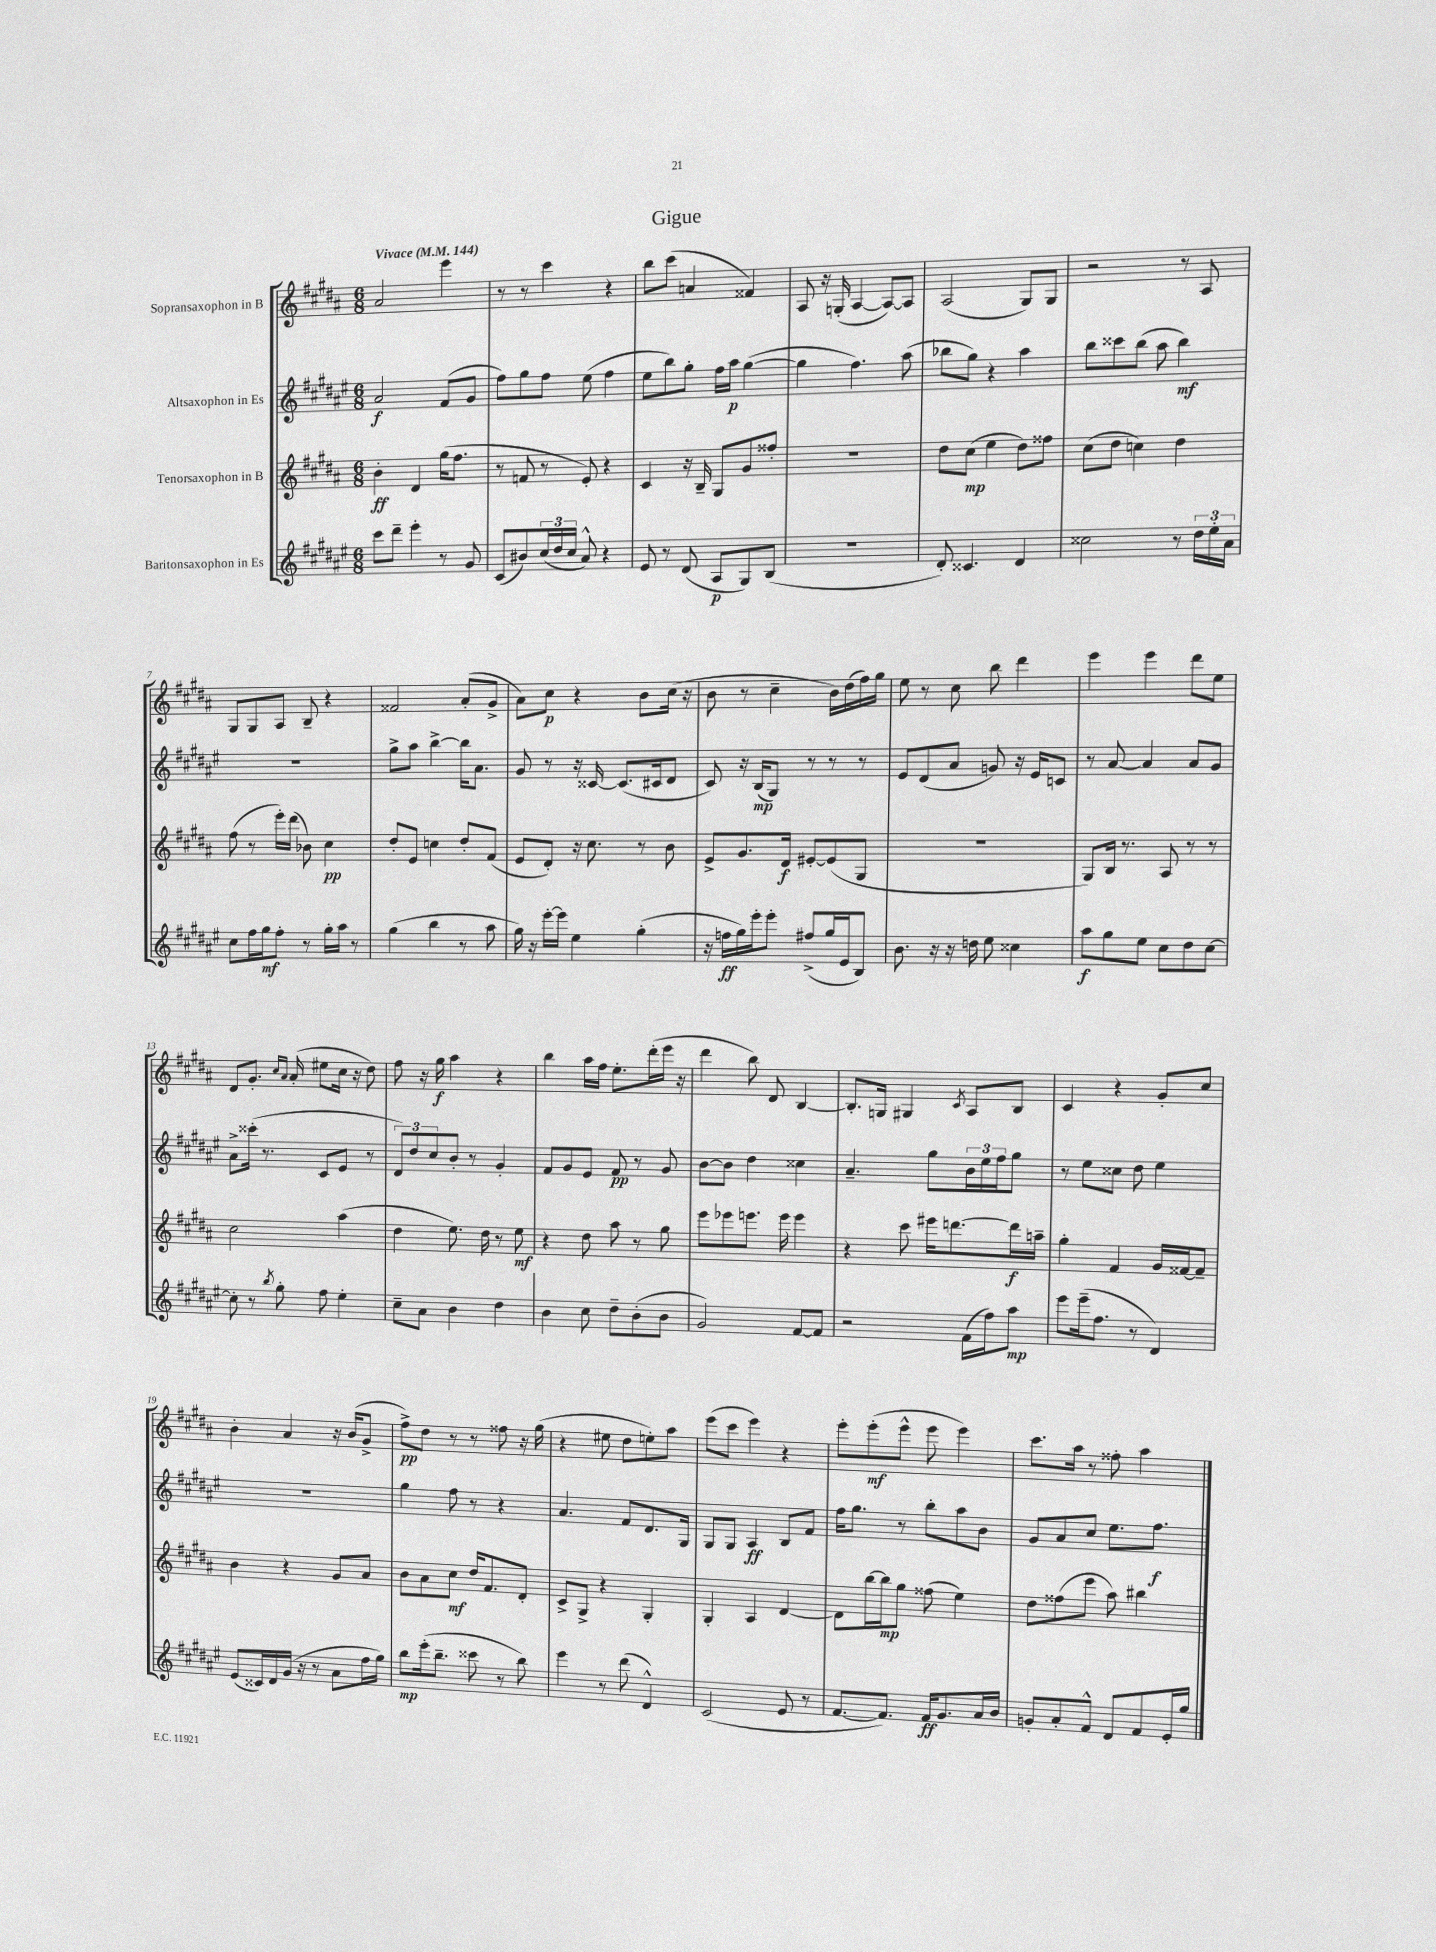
\header { title = "Gigue" }
<<
\new StaffGroup <<
\new Staff = "s0" \with { instrumentName = "Sopransaxophon in B" } {
    \clef treble \key b \major \numericTimeSignature \time 6/8 \tempo "Vivace" 4 = 144
    ais'2 e'''4 |
    r8 r8 cis'''4 r4 |
    b''8 cis'''8( a'4 fisis'4) |
    ais8 r16 g16-.( ais4~ ais8~) ais8 |
    ais2( gis8) gis8 |
    r2 r8 ais8 |
    gis8 gis8 ais8 b8-- r4 |
    fisis'2 ais'8-.( gis'8-> |
    ais'8) cis''8\p r4 b'8 cis''16( r16 |
    b'8 r8 cis''4-- b'16) dis''16( fis''16) gis''16 |
    e''8 r8 cis''8 b''8 dis'''4 |
    e'''4 e'''4 dis'''8 e''8 |
    dis'8 gis'8.-. \grace { cis''16 ais'16 } ais'16-.( eis''8 cis''16 r16 dis''8) |
    fis''8 r16 gis''16\f ais''4 r4 |
    b''4 ais''16 fis''16 e''8.-. dis'''16-.( e'''16 r16 |
    dis'''4 b''8) dis'8 b4~ |
    b8.-. g16 gis4 \acciaccatura { cis'8 } ais8 b8 |
    cis'4 r4 gis'8-. cis''8 |
    b'4-. ais'4 r16 b'16( gis'8-> |
    fis''8->\pp) dis''8 r8 r8 fisis''8 r16 gis''16( |
    r4 eis''8 dis''8 e''8-.) ais''8 |
    e'''8( cis'''8 e'''4) r4 |
    e'''8-. e'''8-.\mf( e'''8-^ e'''8 e'''4) |
    cis'''8. ais''16 r8 fisis''8-. ais''4 \bar "|." |
}
\new Staff = "s1" \with { instrumentName = "Altsaxophon in Es" } {
    \clef treble \key fis \major \numericTimeSignature \time 6/8
    ais'2\f fis'8( gis'8 |
    fis''8) gis''8 fis''8 eis''8( fis''4 |
    eis''8 b''8) gis''8-. fis''16 ais''16\p gis''4~( |
    gis''4 fis''4.) ais''8( |
    bes''8 gis''8) r4 ais''4 |
    b''8 cisis'''8 b''8( ais''8 b''4\mf) |
    R2. |
    gis''8-> ais''8 b''4~-> b''16 ais'8. |
    gis'8 r8 r16 cisis'16~ cisis'8.( cis'16 dis'8 |
    cis'8) r16 b16\mp( gis8) r8 r8 r8 |
    eis'8 dis'8( ais'8 g'8) r16 eis'16 c'8 |
    r8 ais'8~ ais'4 ais'8 gis'8 |
    ais'8-> cisis'''16-.( r8. cis'8 eis'8 r8 |
    \tuplet 3/2 { dis'8) dis''8 cis''8 } b'8-. r8 gis'4-. |
    fis'8 gis'8 eis'8 fis'8\pp r8 gis'8 |
    b'8~ b'8 dis''4 cisis''4 |
    ais'4.-- gis''8 \tuplet 3/2 { b'16 eis''16 fis''16 } gis''8 |
    r8 eis''8 cisis''8 dis''8 eis''4 |
    R2. |
    gis''4 fis''8 r8 r4 |
    ais'4. fis'8 dis'8. gis16 |
    gis8 gis8 ais4\ff b8 fis'8 |
    fis''16 gis''8. r8 b''8-. ais''8 b'8 |
    gis'8 ais'8 cis''8 eis''8. fis''8.\f \bar "|." |
}
\new Staff = "s2" \with { instrumentName = "Tenorsaxophon in B" } {
    \clef treble \key b \major \numericTimeSignature \time 6/8
    b'4-.\ff dis'4 gis''16( fis''8. |
    r8 f'8 r8 e'8-.) r4 |
    cis'4 r16 b16-- gis8 gis'8 fisis''8-. |
    R2. |
    dis''8 cis''8\mp( e''4 dis''8) fisis''8 |
    cis''8( dis''8 c''4) dis''4 |
    fis''8( r8 e'''16-.) dis'''16( bes'8) cis''4\pp |
    dis''8-. e'8 c''4 dis''8-. fis'8( |
    e'8 dis'8-.) r16 cis''8. r8 b'8 |
    e'8-> gis'8. dis'16\f eis'8~-. eis'8( gis8 |
    R2. |
    gis8) b16 r8. ais8 r8 r8 |
    cis''2 ais''4( |
    dis''4 e''8.) dis''16 r8 e''8\mf |
    r4 dis''8 ais''8 r8 gis''8 |
    e'''8 ees'''8 e'''8. e'''16 e'''4 |
    r4 cis'''8 eis'''16 d'''8.~ d'''16\f a''16-- |
    gis''4-. fis'4 gis'16 fisis'16~ fisis'8-- |
    b'4 r4 gis'8 ais'8 |
    b'8 ais'8 cis''8\mf dis''16 fis'8. dis'8-. |
    cis'8-> gis8-> r4 gis4-. |
    gis4-. ais4 dis'4~ |
    dis'8 b''16~ b''16\mp gis''8 fisis''8( e''4) |
    dis''8 fisis''8( e'''8 ais''8) bis''4 \bar "|." |
}
\new Staff = "s3" \with { instrumentName = "Baritonsaxophon in Es" } {
    \clef treble \key fis \major \numericTimeSignature \time 6/8
    cis'''8 dis'''8-- eis'''4-. r8 gis'8 |
    cis'8( bis'8) \tuplet 3/2 { cis''16( dis''16 cis''16 } ais'8-^) r4 |
    eis'8 r8 dis'8( ais8\p gis8) b8( |
    R2. |
    dis'8-.) cisis'4. dis'4 |
    cisis''2 r8 \tuplet 3/2 { dis''16 eis''16-. ais'16 } |
    cis''8 fis''16 gis''16\mf fis''8-. r8 gis''16-. ais''16 r8 |
    gis''4( b''4 r8 ais''8 |
    gis''16) r16 eis'''16~-. eis'''16 eis''4 gis''4-.( |
    r16 f''16\ff gis''16) eis'''16-. eis'''8-. fis''8->( gis''16 eis'16 b8) |
    b'8. r16 r16 d''16 eis''8 cisis''4 |
    ais''8\f gis''8 eis''8 cis''8 dis''8 cis''8~ |
    cis''8-. r8 \acciaccatura { b''8 } gis''8-. fis''8 eis''4-. |
    cis''8-- ais'8 b'4 dis''4 |
    b'4 cis''8 dis''8-- b'8-.( b'8 |
    gis'2) fis'8~ fis'8 |
    r2 fis'16( fis''16) ais''8\mp |
    eis'''8 eis'''16--( fis''8. r8 dis'4) |
    eis'8( cisis'16) dis'16 gis'16( r16 r8 ais'8 fis''16 gis''16) |
    b''8\mp eis'''16-.( b''8.-- cisis'''8 r8 b''8) |
    eis'''4 r8 dis'''8( dis'4-^) |
    cis'2( eis'8 r8 |
    fis'8.~ fis'8.) fis'16\ff gis'8. ais'16 b'16 |
    g'8-. ais'8-. fis'8-^ dis'8 fis'8 eis'16-. gis''16 \bar "|." |
}
>>
>>
